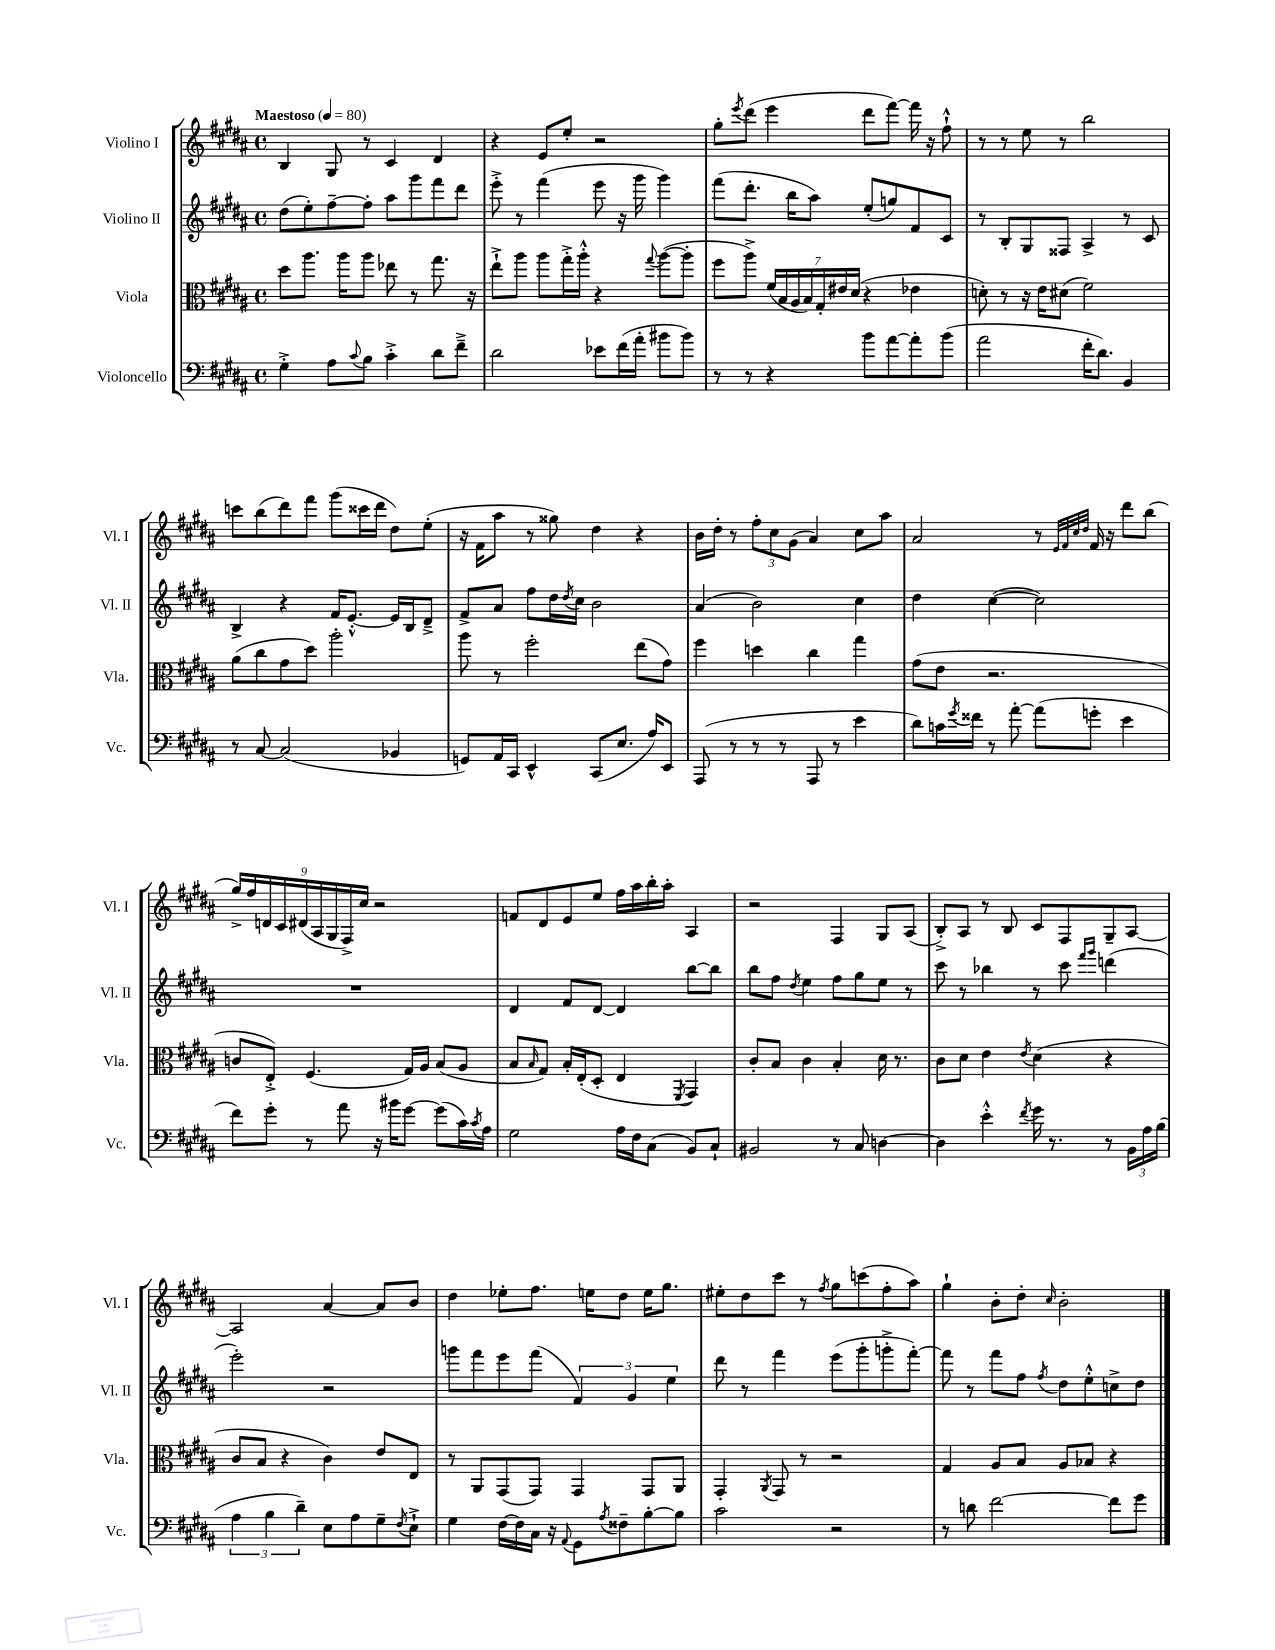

**kern	**kern	**kern	**kern
*part4	*part3	*part2	*part1
*staff4	*staff3	*staff2	*staff1
*I"Violoncello	*I"Viola	*I"Violino II	*I"Violino I
*I'Vc.	*I'Vla.	*I'Vl. II	*I'Vl. I
*clefF4	*clefC3	*clefG2	*clefG2
*k[f#c#g#d#a#]	*k[f#c#g#d#a#]	*k[f#c#g#d#a#]	*k[f#c#g#d#a#]
*M4/4	*M4/4	*M4/4	*M4/4
*met(c)	*met(c)	*met(c)	*met(c)
*MM80	*MM80	*MM80	*MM80
=1	=1	=1	=1
!	!	!	!LO:TX:a:B:t=Maestoso
4G#'^\	8dd#\L	(8dd#\L	4B/
.	8.aa#\J	8ee'\)	.
8A#\L	.	[8ff#~\	8G#/
.	16aa#\KL	.	.
8qqc#/	.	.	.
8B\J	8aa#\J	8ff#'\J]	8r
4c#'^\	8ee-X\	8aa#\L	4c#/
.	8r	8ggg#\	.
8d#\L	8.gg#\	8fff#\	4d#/
8f#~^\J	.	8ddd#\J	.
.	16r	.	.
=2	=2	=2	=2
2d#\	8ee`^\L	8eee'^\	4r
.	8aa#\J	8r	.
.	8aa#\L	(4fff#\	8e/L
.	16gg#'^\L	.	8ee'/J
.	16aa#'^^\JJ	.	.
8e-X\L	4r	8eee\	2r
(16f#\L	.	16r	.
16a#'\JJ	.	16ggg#\	.
.	8qqgg#/	.	.
8b#X\L	([8aa#\L	4ggg#\)	.
8b#\J)	8aa#'\J]	.	.
=3	=3	=3	=3
8r	8ff#\L	(8fff#\L	8gg#'\L
.	.	.	8qeee/
8r	8aa#^\J)	8.ddd#'\J	(8ddd#\J
4r	(28f#/LL	.	4eee\
.	28B/	.	.
.	.	16bb\KL	.
.	28A#/	.	.
.	28B/)	.	.
.	.	8aa#\J)	.
.	28G#'/	.	.
.	28e#X/	.	.
.	(28d#/JJ	.	.
8b\L	4r	(8ee'/L	8ddd#\L
[8a#\	.	8ggn/)	[8fff#\J)
8a#'\]	4e-X\	8f#/	16fff#\]
.	.	.	16r
(8b\J	.	8c#/J	8ff#`^^\
=4	=4	=4	=4
2a#\	8dn'\)	8r	8r
.	8r	8B'/L	8r
.	16r	8G#/	8ee\
.	16e\KL	.	.
.	(8d#X\J	8F##X/J	8r
16f#'\KL	2f#\)	4A#^/	2bb\
8.d#\J)	.	.	.
4BB/	.	8r	.
.	.	8c#/	.
!!LO:LB:g=z
=5	=5	=5	=5
8r	(8a#\L	4B^/	8cccn\L
[8C#/	8cc#\	.	(8bb\
(2C#/]	8g#\	4r	8ddd#\)
.	8dd#\J)	.	8fff#\J
.	2aa#'\	16f#/KL	(8ggg#\L
.	.	[8.e'^^/J	.
.	.	.	16ccc##X\L
.	.	.	16ddd#\JJ
4BB-X/	.	16e/LL]	8dd#\L)
.	.	16B/J	.
.	.	8d#~^/J	(8ee'\J
=6	=6	=6	=6
8GGn/L)	8aa#\	8f#^/L	16r
.	.	.	16f#\KL
16AA#/L	8r	8a#/J	8aa#\J
16CC#/JJ	.	.	.
4EE^^/	2ff#'\	8ff#\L	8r
.	.	16dd#\L	8gg##X\)
.	.	8qdd#/	.
.	.	16cc#\JJ	.
(8CC#/L	.	2b\	4dd#\
8.E/J	.	.	.
.	(8ee\L	.	4r
16A#/KL)	.	.	.
8EE/J	8g#\J)	.	.
=7	=7	=7	=7
(8AAA#/	4ff#\	(4a#/	16b\LL
.	.	.	16dd#'\JJ
8r	.	.	8r
8r	4ddn\	2b\)	12ff#'\L
.	.	.	12cc#\
8r	.	.	.
.	.	.	(12g#\J
8AAA#/	4cc#\	.	4a#/)
8r	.	.	.
4e\	4gg#\	4cc#\	8cc#\L
.	.	.	8aa#\J
=8	=8	=8	=8
8d#\L)	(8g#\L	4dd#\	2a#/
16cn\L	8e\J	.	.
8qg#/	.	.	.
16f##X\JJ	.	.	.
8r	2.r	([4cc#\	.
[8a#'\	.	.	.
(8a#\L]	.	2cc#\])	8r
.	.	.	32qqe/LLL
.	.	.	32qqf#/
.	.	.	32qqcc#/
.	.	.	32qqdd#/JJJ
8gn'\J	.	.	16f#/
.	.	.	16r
4e\	.	.	8ddd#\L
.	.	.	(8bb\J
!!LO:LB:g=z
=9	=9	=9	=9
8f#\L)	8cn/L	1r	18gg#^/LL)
.	.	.	18ff#/
.	.	.	18dn/
8g#'\J	8E'^/J)	.	.
.	.	.	18c#/
.	.	.	(18d#X/
8r	(4.F#/	.	.
.	.	.	18A#/
.	.	.	18G#/
8a#\	.	.	.
.	.	.	18F#^/)
.	.	.	18cc#/JJ
16r	.	.	2r
16b#X\KL	.	.	.
[8g#\J	16G#/LL)	.	.
.	16A#/JJ	.	.
(8g#\L]	(8B/L	.	.
16c#\L)	8A#/J	.	.
8qc#/	.	.	.
16A#\JJ	.	.	.
=10	=10	=10	=10
2G#\	8B/L	4d#/	8fn/L
.	16qqB/	.	.
.	8G#/J)	.	8d#/
.	16B'/LL	8f#/L	8e/
.	(16E'/J	.	.
.	8D#'/J	[8d#/J	8ee/J
16A#\LL	4E/	4d#/]	16ff#\LL
16F#\J	.	.	16aa#\
(8C#\J	.	.	16bb'\
.	.	.	16aa#'\JJ
.	8qFF#/	.	.
8BB/L)	4GG#/)	[8bb\L	4A#/
8C#`/J	.	8bb\J]	.
=11	=11	=11	=11
2BB#X/	8c#'/L	8bb\L	2r
.	8B/J	8ff#\J	.
.	.	8qdd#/	.
.	4c#\	4ee\	.
8r	4B'/	8ff#\L	4F#/
8C#/	.	8gg#\	.
[4Dn\	16d#\	8ee\J	8G#/L
.	8.r	.	.
.	.	8r	(8A#/J
=12	=12	=12	=12
4D\]	8c#\L	8ccc#\	8B'^/L)
.	8d#\J	8r	8A#/J
4e'^^\	4e\	4bb-X\	8r
.	.	.	8B/
8qf#/	8qe/	.	.
16g#\	(4d#\	8r	8c#/L
8.r	.	.	.
.	.	8ccc#\	8F#/
.	.	16qqfff#/LL	.
.	.	16qqggg#/JJ	.
8r	4r	(4dddn\	8G#~/
24BB\LL	.	.	[8A#/J
24A#\	.	.	.
(24B\JJ	.	.	.
!!LO:LB:g=z
=13	=13	=13	=13
6A#\	8c#/L	2eee'\)	2A#/]
.	8B/J	.	.
6B\	.	.	.
.	4r	.	.
6d#~\)	.	.	.
8E\L	4c#\)	2r	[4a#/
8A#\	.	.	.
8G#~\	8e/L	.	8a#/L]
8qF#/	.	.	.
8E`^\J	8E/J	.	8b/J
=14	=14	=14	=14
4G#\	8r	8gggn\L	4dd#\
.	8AA#/L	8fff#\	.
[16F#\LL	(8GG#/	8eee\	8ee-X'\L
16F#\]	.	.	.
16C#\JJ	8GG#/J)	(8fff#\J	8.ff#\J
16r	.	.	.
8qqAA#/	.	.	.
8GG#\L	4GG#/	6f#/)	.
.	.	.	16een\KL
8qA#/	.	.	.
8F##X~\	.	.	8dd#\J
.	.	6g#/	.
[8B'\	8GG#/L	.	16ee\KL
.	.	.	8.gg#\J
.	.	6ee\	.
8B\J]	8AA#/J	.	.
=15	=15	=15	=15
2c#\	4GG#'/	8ddd#\	8ee#X'\L
.	.	8r	8dd#\
.	8qAA#/	.	.
.	8GG#/	4fff#\	8ccc#\J
.	8r	.	8r
.	.	.	8qff#/
2r	2r	(8eee\L	8gg#\L
.	.	8ggg#'\	(8cccn\
.	.	8gggn'^\	8ff#'\
.	.	[8fff#'\J)	8aa#\J)
=16	=16	=16	=16
8r	4G#/	8fff#\]	4gg#`\
8dn\	.	8r	.
[2f#\	8A#/L	8fff#\L	8b'\L
.	8B/J	8ff#\J	8dd#'\J
.	.	8qff#/	16qqcc#/
.	8A#/L	8dd#\L	2b'\
.	8B-X/J	8ee'^^\	.
8f#\L]	4r	8ccn^\	.
8g#\J	.	8dd#\J	.
==	==	==	==
*-	*-	*-	*-
